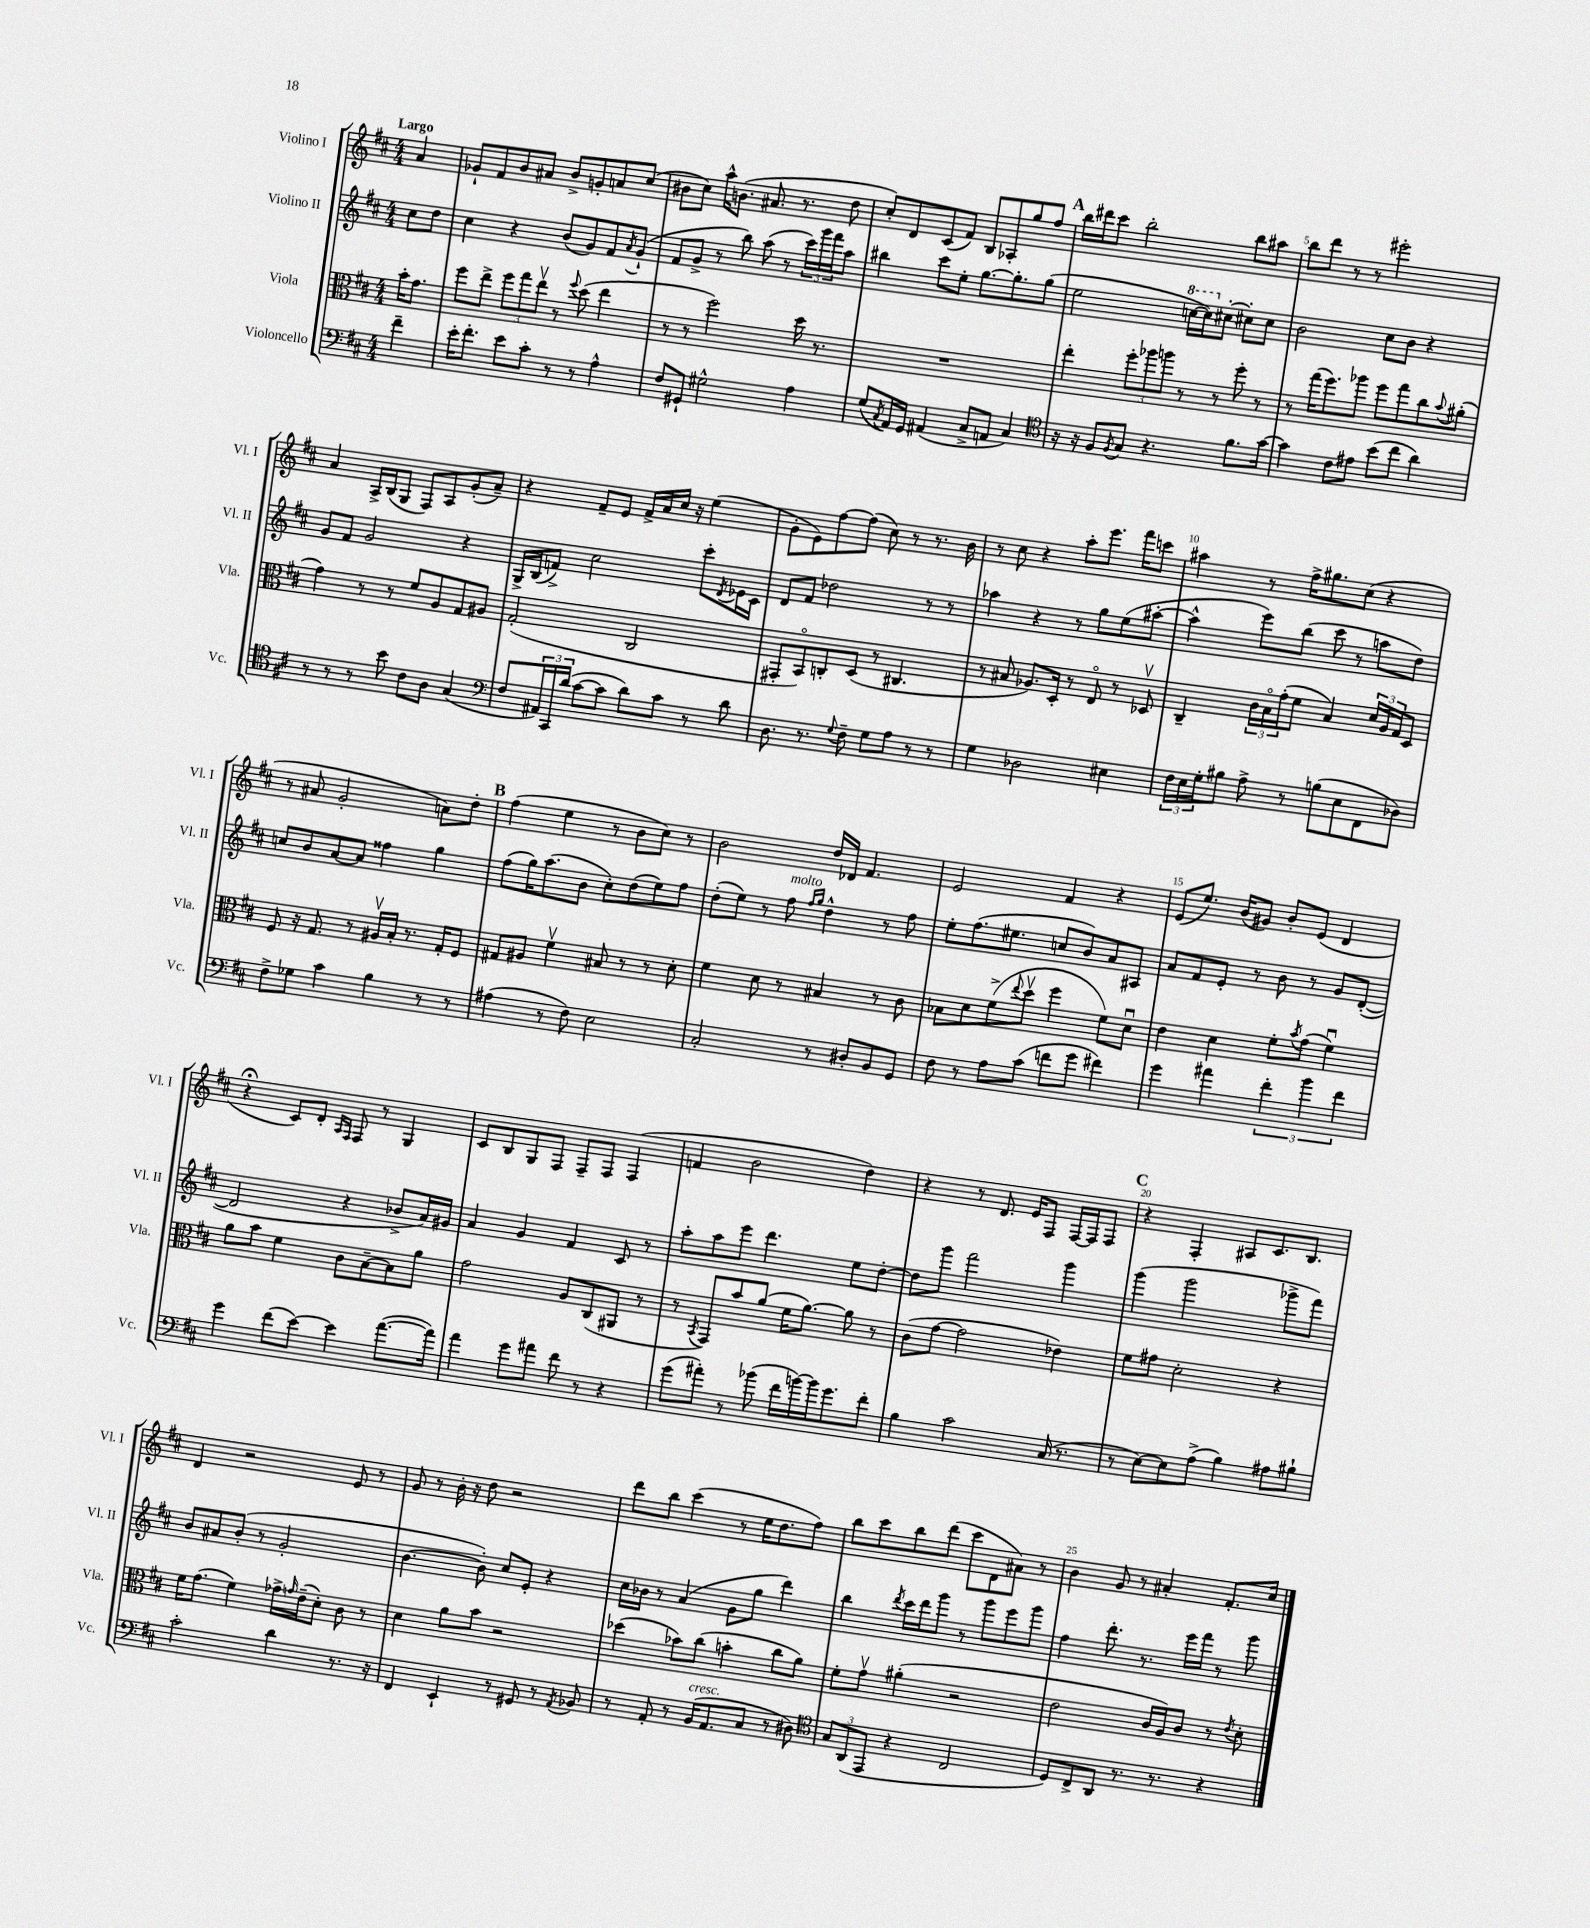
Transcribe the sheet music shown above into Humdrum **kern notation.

**kern	**kern	**kern	**kern
*part4	*part3	*part2	*part1
*staff4	*staff3	*staff2	*staff1
*I"Violoncello	*I"Viola	*I"Violino II	*I"Violino I
*I'Vc.	*I'Vla.	*I'Vl. II	*I'Vl. I
*clefF4	*clefC3	*clefG2	*clefG2
*k[f#c#]	*k[f#c#]	*k[f#c#]	*k[f#c#]
*M4/4	*M4/4	*M4/4	*M4/4
=	=	=	=
!	!	!	!LO:TX:a:B:t=Largo
4f#~\	16b'\KL	8cc#\L	4a/
.	8.g\J	.	.
.	.	8dd\J	.
=1	=1	=1	=1
16e'\KL	8ff#\L	4cc#\	8g-X`/L
8.f#'\J	.	.	.
.	8ee^\J	.	8f#/
8e\L	12ff#\L	4r	8b/
.	12gg\	.	.
8c#'\J	.	.	8a#X/J
.	12eev\J	.	.
8r	8r	(8b/L	8b^/L
.	8qqff#/	.	.
8r	(8dd\	8g/)	8gn'/
4A^^\	4ee\	8f#/	8an/
.	.	8qa/	.
.	.	(8g`/J	(8cc#/J
=2	=2	=2	=2
8F#/L	8r	8f#/L	8b#X\L
8GG#X`/J	8r	8g^/J	8cc#\J)
2G#X^^\	2ff#\)	8r	16aa^^\KL
.	.	.	(8.bn\J
.	.	8bb\)	.
.	.	(8aa\	8.a#X/
.	.	8r	.
.	.	.	8.r
4A\	16dd\	24ccc#\LL)	.
.	.	24ggg\	.
.	8.r	.	.
.	.	24fff#\J	.
.	.	8aa\J	8dd\
=3	=3	=3	=3
(8G/L	1r	4bb#X\	8cc#'/L)
8qC#/	.	.	.
16AA/L)	.	.	8d/
16GG/JJ	.	.	.
(4AA#X/	.	8ccc#\L	(8c#/
.	.	8ee'\J	8f#/J)
8C#^/L	.	[8.gg\L	8B/L
8AAn/J	.	.	8A-X'/
.	.	8.gg'\]	.
4C#/)	.	.	8gg/
.	.	(8gg\J	8ff#/J
!!LO:REH:place=s1:t=A
=4	=4	=4	=4
*clefC4	*	*	*
16r	4ee'\	2ee\	16bb\LL
16r	.	.	16ddd#X\J
8F#/L	.	.	8ccc#\J
8qF#/	.	.	.
8G/J	12ff#'\L	.	2bb'\
.	12aa-X\	.	.
4.r	.	.	.
.	12aan\J	.	.
*	*	*8va	*
.	8r	[16cccn\LL	.
.	.	16ccc\J])	.
*	*	*X8va	*
.	8r	[8cc#X'\J	.
8.f#\L	8ff#'\	8cc#X'\L]	8bb\L
.	8r	8cc#\J	8aa#X\J
[16g\Jk	.	.	.
=5	=5	=5	=5
4g\]	8r	2b\	8bb\L
.	(16gg\KL	.	8ddd\J
.	8.ff#\)	.	.
8c#\L	.	.	8r
8e#X\J	8aa-X\J	.	8r
(8b\L	8ff#\L	8cc#\L	2eee#X'\
8cc#\J	8gg\	8b\J	.
4a\)	8cc#\	4r	.
.	8qqb/	.	.
.	(8a#X'\J	.	.
!!LO:LB:g=z
=6	=6	=6	=6
8r	4g\)	8g/L	4a/
8r	.	8f#/J	.
8r	8r	2g/	16A^/LL
.	.	.	(16B/J
8b\	8r	.	8G/J
8c#\L	8f#/L	.	8F#/L)
8A\J	8A/	.	8A/
(4G/	8G/	4r	(8g'/
.	8A#X/J	.	8a~/J)
=7	=7	=7	=7
*clefF4	*	*	*
8F#/L	(2G'/	16G^/LL	4r
.	.	(16B/J	.
24AA#X/L)	.	8fn^/J)	.
24CC#/	.	.	.
(24d/JJ	.	.	.
[8c#\L	.	2cc#\	8f#~/L
8c#\J]	.	.	8e/J
8d\L)	2C#/	.	16f#^/LL
.	.	.	16a/
8c#\J	.	.	16cc#/JJ
.	.	.	16r
8r	.	8ccc#'\L	(4ee\
.	.	8qd/	.
8d\	.	16e-X\L	.
.	.	16c#\JJ	.
=8	=8	=8	=8
8.D\	8GG#X'/L	8d/L	8g'\L
.	8BB/)	8f#/J	8e\)
8.r	.	.	.
.	8Cn'/	2dd-X\	[8ff#\
8qqG/	.	.	.
8F#~\	(8D/J	.	(8ff#\J]
8G\L	8r	.	8cc#\)
8A\J	4.C#X/	.	8r
8r	.	8r	8.r
8r	.	8r	.
.	.	.	16b\
=9	=9	=9	=9
4G\	8r	4aa-X\	8r
.	8B#X/	.	8cc#\
2D-X\	8.A-X/L)	4r	4r
.	16D'/Jk	.	.
.	8r	8r	8aa'\L
.	8E/	8gg\L	8.eee\J
4E#X\	8r	(8ee\	.
.	.	.	16fff#\KL
.	8D-Xv/	[8aa#X'\J	8cccn\J
=10	=10	=10	=10
24F#\LL	4C#~/	4aa#^^\]	4aa#X\
24E\	.	.	.
24G'\J	.	.	.
8B#X\J	.	.	.
8A^\	24c#\LL	8eee\L)	8r
.	24B\	.	.
.	(24g'\J	.	.
8r	8f#\J	(8bb\J	16ff#^\KL
.	.	.	8.gg#X\
(8Bn\L	4B/)	8ccc#\	.
8E\	.	8r	(8cc#\J
8FF#\	24d/LL	8aan\L	4r
.	24A/	.	.
.	24G/J	.	.
8D-X\J)	8D/J	8dd\J)	.
!!LO:LB:g=z
=11	=11	=11	=11
8F#^\L	8F#/	8ccn/L	8r
8G-X\J	16r	8b/	8a#X/
.	8.G/	.	.
4c#\	.	[8a/	2g'/
.	8r	8a/J]	.
4B\	16A#Xv/LL	4ff##X\	.
.	16B'/JJ	.	.
.	8.r	.	.
8r	.	4gg\	8an\L)
.	16G'/KL	.	.
8r	8F#/J	.	8dd'\J
!!LO:REH:place=s1:t=B
=12	=12	=12	=12
(4A#X\	8G#X/L	(8ff#\L	(4ff#\
.	8A#X/J	16gg\K)	.
.	.	(8.aa\	.
8r	4f#v\	.	4ee\
8F#\)	.	8b\J	.
2E\	8B#X/	8cc#'\L)	8r
.	8r	(8dd\	8b\L
.	8r	8ee\)	8cc#\J)
.	8d'\	8ff#\J	8r
=13	=13	=13	=13
2C#'/	4f#\	(8dd'\L	2b\
.	.	8ee\J)	.
.	8d\	8r	.
!	!	!LO:TX:a:i:t=molto	!
.	8r	8ff#\	.
.	.	16qqff#/LL	.
.	.	16qqgg/JJ	.
8r	4B#X/	4dd^^\	16dd/LL
.	.	.	16d-X/JJ
8D#X'/L	.	.	4.f#/
8BB/	8r	8r	.
8GG/J	8c#\	8ff#\	.
=14	=14	=14	=14
8F#\	8B-X\L	8ee'\L	2e/
8r	8d\	(8.ff#\	.
8A\L	(8f#^\	.	.
.	.	8.ee#X\J	.
.	8qqee/	.	.
(8c#\J	8ddv\J	.	.
8fn\L	4ff#\	8ccn/L	4f#/
8g\J	.	8b/)	.
4f#X\)	8f#\L)	8a/	4r
.	8du\J	8A#X/J	.
=15	=15	=15	=15
4g\	4e\	8a/L	(8e/L
.	.	8f#/	8.ee/J)
4a#X\	4d\	8e'/J	.
.	.	.	(16b/KL
.	.	8r	8g#X/J)
6f#'\	8f#'\L	8b\	8b'/L
.	8qb/	.	.
.	(8g\J	8r	(8e/J
6b\	.	.	.
.	4f#u\)	8g/L	4d/
6f#\	.	.	.
.	.	([8d'/J	.
!!LO:LB:g=z
=16	=16	=16	=16
4g\	8a\L	2d/]	4r;<
.	8b\J	.	.
(8f#\L	4f#\	.	8c#/L)
[8e\J)	.	.	8d'/J
.	.	.	16qqA/LL
.	.	.	16qqF#/JJ
4e\]	8c#\L	4r	8F#/
.	[8B~\	.	8r
([8.a\L	8B\]	8b-X^/L	4G/
.	8a\J	16a/L)	.
16a\Jk])	.	16g#X/JJ	.
=17	=17	=17	=17
4a\	2g\	4a/	8c#/L
.	.	.	8B/
8g\L	.	4g/	8G/
8a#X\J	.	.	8F#/J
8f#\	8A/L	4f#/	8F#~/L
8r	(8C#/	.	8F#/J
4r	8AA#X/J	8c#/	(4F#/
.	8r	8r	.
=18	=18	=18	=18
(8g\L	8r	8aa'\L	4fn/
.	8qBB/	.	.
8a#X'\J)	8GG/L)	8aa\	.
8r	8b/	8eee\J	2b\
(8b-X\	(8a/J	4.ddd\	.
16f#\LL	16f#\KL	.	.
[16bn\)	[8.a\J)	.	.
16b\J]	.	.	.
8.g\	.	.	.
.	8a\]	8ee\L	4dd\)
8f#'\J	8r	[8dd'\J	.
=19	=19	=19	=19
4B\	(8c#\L	8dd\L]	4r
.	[8g\J	8ggg\J	.
2c#\	2g\]	2fff#\	8r
.	.	.	8.d/
.	.	.	16e/KL
.	.	.	8F#/J
(16C#/	4e-X\)	4ggg\	[16F#/LL
8.r	.	.	16F#/J]
.	.	.	8F#/J
!!LO:REH:place=s1:t=C
=20	=20	=20	=20
8r	8f#\L	(4ggg\	4r
[8E\L)	8g#X\J	.	.
8E\]	2d'\	2ggg\	4F#'/
(8A^\J	.	.	.
4B\)	.	.	8A#X/L
.	.	.	8.c#/
8A#X\L	4r	8ggg-X^\L	.
.	.	.	8.B/J
8B#X`\J	.	8fff#\J)	.
!!LO:LB:g=z
=21	=21	=21	=21
2c#'\	16f#\KL	8b/L	4d/
.	(8.g\J	.	.
.	.	8a#X/	.
.	4f#\)	(8b'/J	2r
.	.	8r	.
4d\	16g-X^\LL	2g'/	.
.	16qqgn/	.	.
.	(16e~\J	.	.
.	8d'\J)	.	.
8.r	8c#\	.	8e/
.	8r	.	8r
16r	.	.	.
=22	=22	=22	=22
4FF#/	4d\	[4.b\	8g/
.	.	.	8r
4EE`/	8a\L	.	16b'\
.	.	.	16r
.	8b\J	8b'\])	8dd\
8r	2r	8cc#/L	2r
8GG#X/	.	8e'/J	.
8r	.	4r	.
8qAA/	.	.	.
8BB-X/	.	.	.
=23	=23	=23	=23
8r	(4dd-X\	16cc#\LL	8ddd\L
.	.	16b-X\JJ	.
8AA'/	.	8r	8bb\J
8r	8b-X\L)	(4a/	(4ccc#\
!LO:TX:a:i:t=cresc.	!	!	!
(16BB/KL	(8cc#\J	.	.
8.AA/	.	.	.
.	4bn'\	8g\L	8r
8C#/J	.	8gg\J	16ee\KL
.	.	.	8.dd\
8r	8cc#\L	4ddd\)	.
8D#X\)	8a\J)	.	8ff#\J)
=24	=24	=24	=24
*clefC4	*	*	*
12G/L	8f#'\L	4bb\	8bb\L
(12AA/	.	.	.
.	8gv\J	.	8ccc#\
12EE/J	.	.	.
.	.	8qddd/	.
4r	(4a#X'\	16ccc#\LL	8bb\
.	.	16ddd\J	.
.	.	8ggg\J	(8ddd\J
2C#/	2r	8r	8ccc#\L
.	.	8ggg\L	8d\
.	.	8eee\	8a#X\J)
.	.	8ggg\J	8r
=25	=25	=25	=25
8D/L)	2e\	4ff#\	4b\
8C#^/	.	.	.
8AA/J	.	8.ddd'\	8g/
8.r	.	.	8r
.	.	8.r	.
.	16c#/LL	.	4a#X'/
8.r	16A/J)	.	.
.	8c#/J	16eee\LL	.
.	.	16fff#\JJ	.
4r	8r	8r	8.f#'/L
.	8qe/	.	.
.	8d'\	8ggg\	.
.	.	.	16cc#/Jk
==	==	==	==
*-	*-	*-	*-
